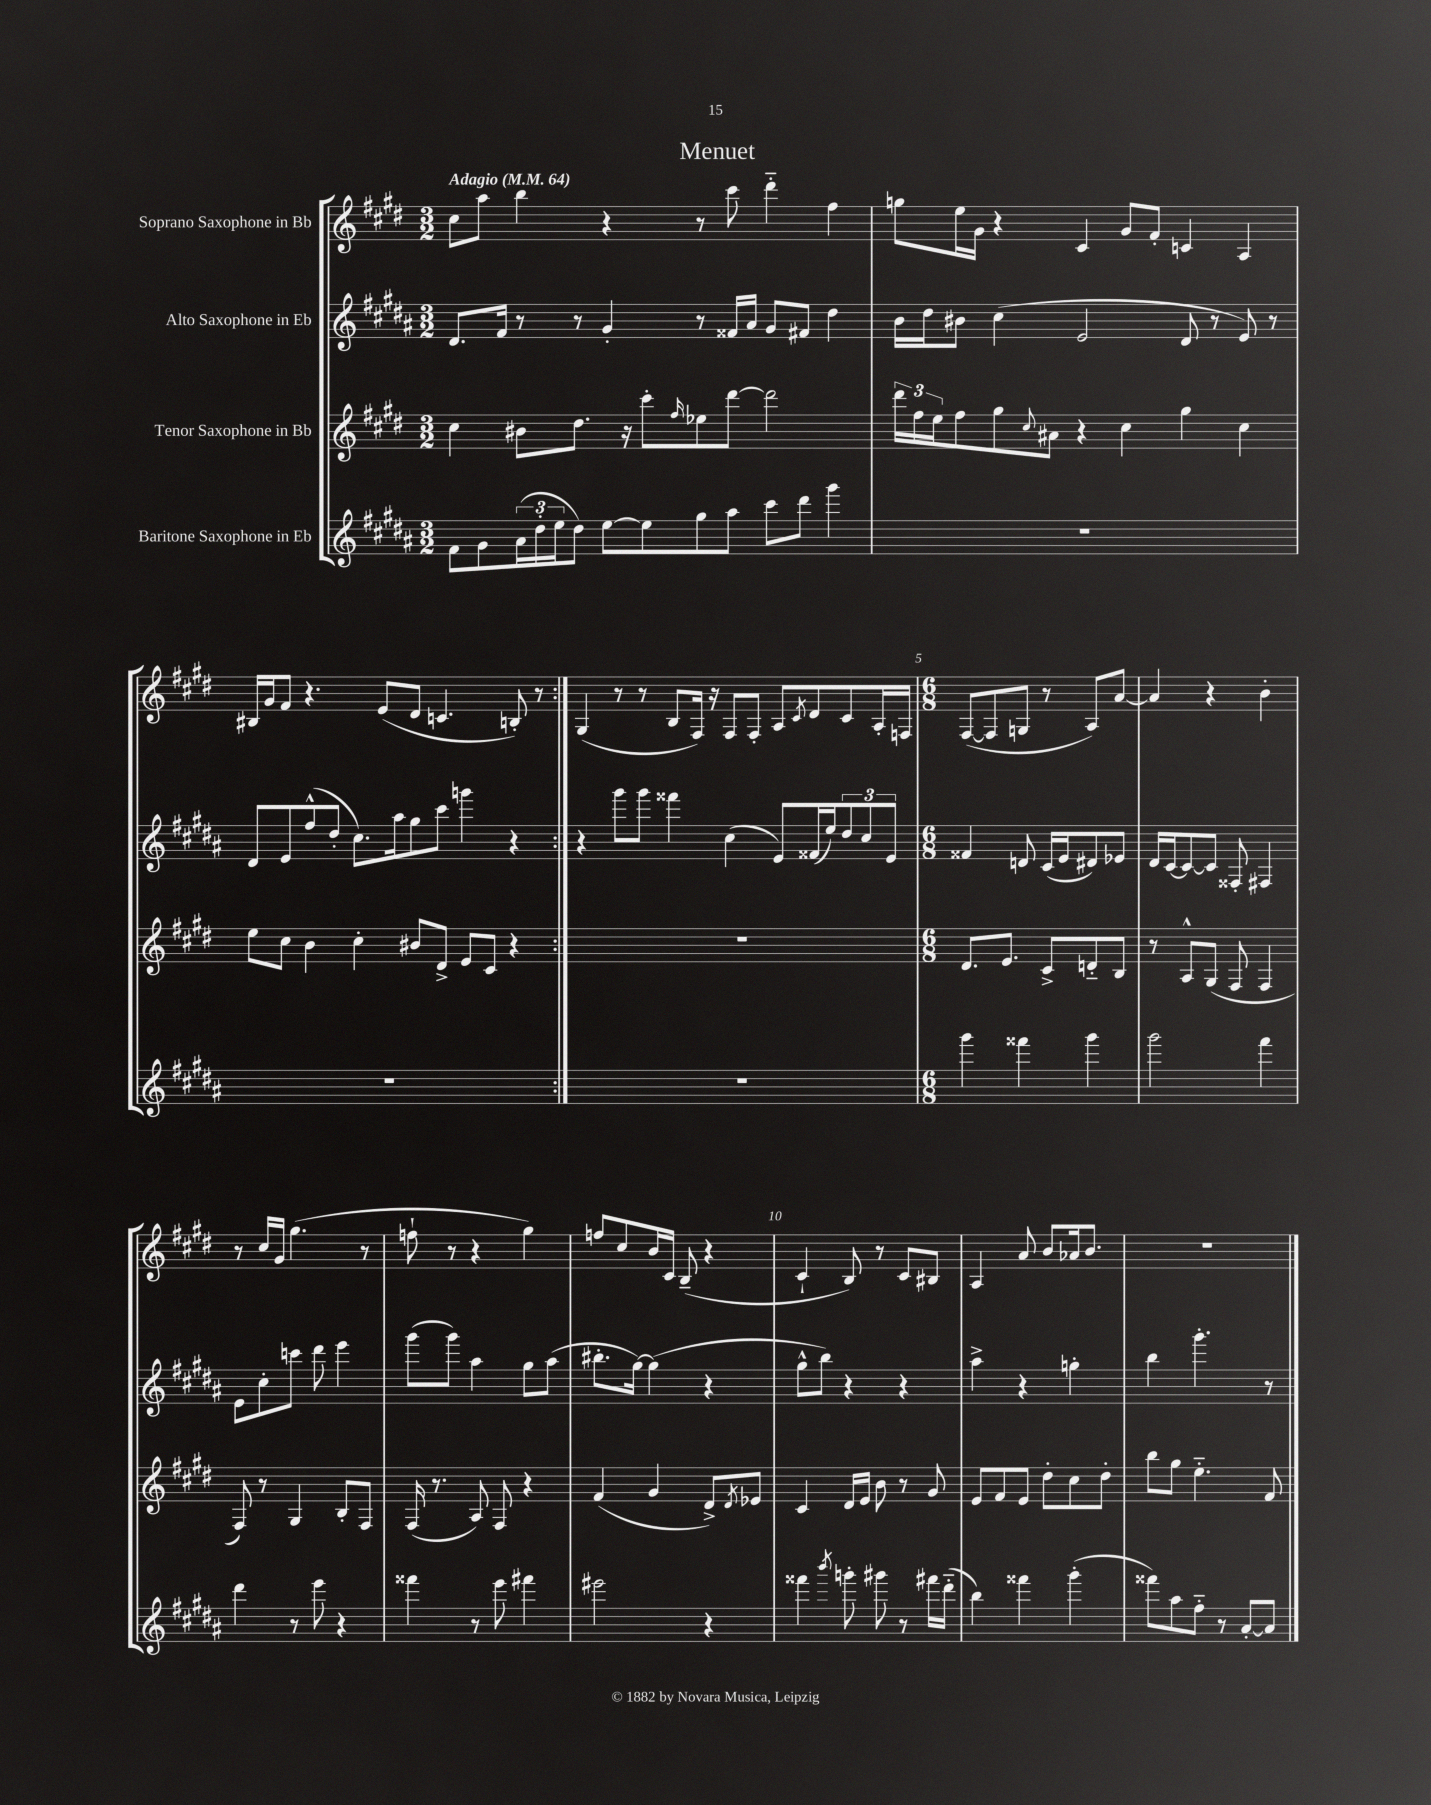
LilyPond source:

\header { title = "Menuet" }
<<
\new StaffGroup <<
\new Staff = "s0" \with { instrumentName = "Soprano Saxophone in Bb" } {
    \clef treble \key e \major \numericTimeSignature \time 3/2 \tempo "Adagio" 4 = 64
    \repeat volta 2 { cis''8 a''8 b''4 r4 r8 cis'''8 dis'''4-_ fis''4 |
    g''8 e''16 gis'16 r4 cis'4 gis'8 fis'8-. c'4 a4 |
    bis16 gis'16 fis'8 r4. e'8( dis'8 c'4. b8-.) r8 | }
    gis4( r8 r8 b8 fis16) r16 fis8 fis8-. a8 \acciaccatura { cis'8 } dis'8 cis'8 a16-. f16 |
    \numericTimeSignature \time 6/8 fis8~( fis8 g8 r8 a8) a'8~ |
    a'4 r4 b'4-. |
    r8 cis''16 gis'16 gis''4.( r8 |
    f''8-! r8 r4 gis''4) |
    f''8 cis''8 b'16 cis'16 b8--( r4 |
    cis'4-! b8) r8 cis'8 bis8 |
    a4 a'8 b'8 aes'16 b'8. |
    R2. \bar "|." |
}
\new Staff = "s1" \with { instrumentName = "Alto Saxophone in Eb" } {
    \clef treble \key b \major \numericTimeSignature \time 3/2
    \repeat volta 2 { dis'8. fis'16 r8 r8 gis'4-. r8 fisis'16 ais'16 gis'8 fis'8 dis''4 |
    b'16 dis''16 bis'8 cis''4( e'2 dis'8 r8 e'8) r8 |
    dis'8 e'8 fis''8-^( dis''8-. cis''8.) ais''16 gis''8 cis'''8 g'''4 r4 | }
    r4 gis'''8 gis'''8 fisis'''4 cis''4( e'8) fisis'16( e''16) \tuplet 3/2 { dis''8 cis''8 e'8 } |
    \numericTimeSignature \time 6/8 fisis'4 d'8 cis'16( e'16 dis'8) ees'8 |
    dis'16 cis'16~ cis'8~ cis'8 fisis8-. fis4 |
    e'8 cis''8-. c'''8 dis'''8 e'''4 |
    gis'''8( gis'''8) ais''4 gis''8 ais''8( |
    bis''8.-. gis''16~) gis''4( r4 |
    gis''8-^ b''8) r4 r4 |
    ais''4-> r4 g''4-. |
    b''4 gis'''4.-. r8 \bar "|." |
}
\new Staff = "s2" \with { instrumentName = "Tenor Saxophone in Bb" } {
    \clef treble \key e \major \numericTimeSignature \time 3/2
    \repeat volta 2 { cis''4 bis'8 dis''8. r16 cis'''8-. \grace { fis''16 } ees''8 dis'''8~ dis'''2 |
    \tuplet 3/2 { dis'''16 fis''16 e''16 } fis''8 gis''8 \appoggiatura { cis''8 } ais'8 r4 cis''4 gis''4 cis''4 |
    e''8 cis''8 b'4 cis''4-. bis'8 dis'8-> e'8 cis'8 r4 | }
    R1. |
    \numericTimeSignature \time 6/8 dis'8. e'8. cis'8-> d'8-_ b8 |
    r8 a8-^ gis8( fis8 fis4 |
    fis8) r8 gis4 b8-. fis8 |
    fis16( r8. a8) fis8 r4 |
    fis'4( gis'4 dis'8->) \acciaccatura { dis'8 } ees'8 |
    cis'4 dis'16 e'16 b'8 r8 gis'8 |
    e'8 fis'8 e'8 dis''8-. cis''8 dis''8-. |
    b''8 gis''8 e''4.-_ fis'8 \bar "|." |
}
\new Staff = "s3" \with { instrumentName = "Baritone Saxophone in Eb" } {
    \clef treble \key b \major \numericTimeSignature \time 3/2
    \repeat volta 2 { fis'8 gis'8 \tuplet 3/2 { ais'16( dis''16-. e''16 } dis''8) e''8~ e''8 gis''8 ais''8 cis'''8 dis'''8 gis'''4 |
    R1. |
    R1. | }
    R1. |
    \numericTimeSignature \time 6/8 gis'''4 fisis'''4 gis'''4 |
    gis'''2 fis'''4 |
    dis'''4 r8 e'''8 r4 |
    fisis'''4 r8 e'''8 fis'''4 |
    eis'''2 r4 |
    fisis'''4 \acciaccatura { b'''8 } g'''8-. gis'''8 r8 fis'''16 dis'''16-_( |
    b''4) fisis'''4 gis'''4-.( |
    fisis'''8) ais''8 fis''8-_ r8 ais'8~-. ais'8 \bar "|." |
}
>>
>>
\layout { \context { \Score \override BarNumber.break-visibility = ##(#f #t #t) barNumberVisibility = #(every-nth-bar-number-visible 5) } }
